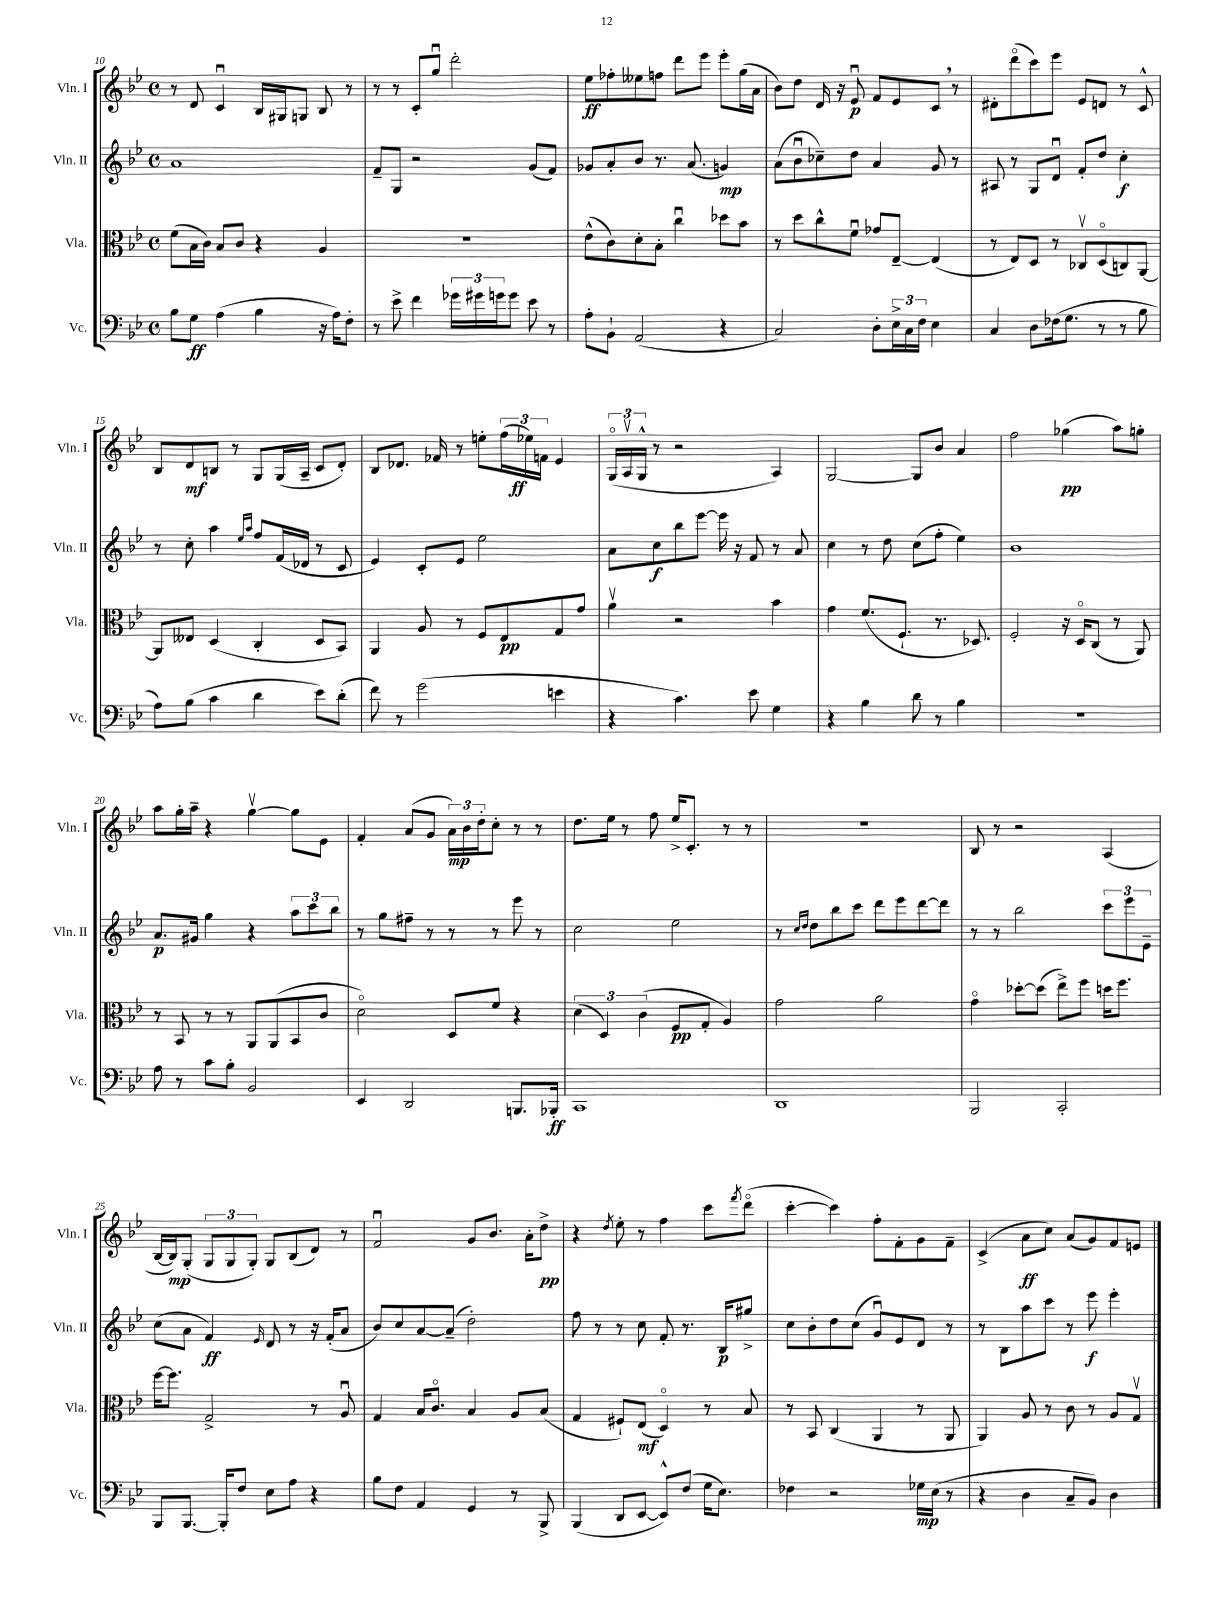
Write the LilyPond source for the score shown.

<<
\new StaffGroup <<
\new Staff = "s0" \with { instrumentName = "Vln. I" shortInstrumentName = "Vln. I" } {
    \clef treble \key bes \major \defaultTimeSignature \time 4/4
    r8 d'8 c'4\downbow bes16 gis16 g8 bes8 r8 |
    r8 r8 c'8-. g''8\downbow d'''2-. |
    ees''8\ff fes''8-. eeses''8 f''8 d'''8 ees'''8 ees'''8-. g''16( a'16 |
    bes'8) d''8 d'16 r16 ees'8\downbow\p f'8 ees'8 c'8 \breathe r8 |
    dis'8-. d'''8\flageolet( c'''8) ees'''8 ees'8 d'8 r8 c'8-^ |
    bes8 d'8\mf b8 r8 g8 g16( a16-- c'8 d'8-.) |
    bes8 des'8. fes'16 r8 e''8-. \tuplet 3/2 { f''16( ees''16\ff) f'16 } ees'4 |
    \tuplet 3/2 { g16\flageolet( a16\upbow g16-^ } r8 r2 a4) |
    g2~ g8 bes'8 a'4 |
    f''2 ges''4\pp( a''8) g''8-. |
    a''8 g''16-. a''16-- r4 g''4~\upbow g''8 ees'8 |
    f'4-. a'8( g'8 \tuplet 3/2 { a'16\mp) bes'16 d''16-. } c''8-. r8 r8 |
    d''8. ees''16 r8 f''8 ees''16-> c'8.-. r8 r8 |
    R1 |
    bes8 r8 r2 a4( |
    bes16~ bes16\mp) g8-.( \tuplet 3/2 { g8 g8 g8-.) } g8 bes8( d'8) r8 |
    f'2\downbow g'8 bes'8. a'16-. d''8->\pp |
    r4 \acciaccatura { d''8 } ees''8-. r8 f''4 c'''8 \acciaccatura { f'''8 } d'''8\flageolet( |
    c'''4~-. c'''4) f''8-. f'8-. g'8 f'8-- |
    c'4->( a'8\ff c''8) a'8( g'8) f'8 e'8 \bar "|." |
}
\new Staff = "s1" \with { instrumentName = "Vln. II" shortInstrumentName = "Vln. II" } {
    \clef treble \key bes \major \defaultTimeSignature \time 4/4
    a'1 |
    f'8-- g8 r2 g'8( f'8) |
    ges'8 a'8-. bes'8 r8. a'8.( g'4\mp) |
    a'8( bes'8\downbow ces''8--) d''8 a'4 g'8 r8 |
    ais8 r8 g8 d'8\downbow f'8-. d''8 c''4-.\f |
    r8 c''8-. a''4 \grace { ees''16 a''16 } f''8 f'16( des'16 r8 c'8 |
    ees'4) c'8-. ees'8 ees''2 |
    a'8 c''8\f bes''8 ees'''8~ ees'''16 r16 f'8 r8 a'8 |
    c''4 r8 d''8 c''8( f''8-. ees''4) |
    bes'1 |
    a'8.\p gis'16 g''4 r4 \tuplet 3/2 { a''8 c'''8 bes''8 } |
    r8 g''8 fis''8-- r8 r8 r8 ees'''8 r8 |
    c''2 ees''2 |
    r8 \grace { c''16 d''16 } d''8 bes''8 c'''8 d'''8 ees'''8 d'''8~ d'''8 |
    r8 r8 bes''2 \tuplet 3/2 { c'''8 ees'''8 ees'8-- } |
    c''8( a'8 f'4\ff) \grace { ees'16 } d'8 r8 r16 f'16-.( a'8 |
    bes'8) c''8 a'8~ a'8--( d''2-.) |
    f''8 r8 r8 c''8 f'8-. r8. bes16\p gis''8-> |
    c''8 bes'8-. d''8 c''8( g'8\downbow) ees'8 d'8 r8 |
    r8 bes8 a''8 c'''8 r8 ees'''8\f ees'''4-. \bar "|." |
}
\new Staff = "s2" \with { instrumentName = "Vla." shortInstrumentName = "Vla." } {
    \clef alto \key bes \major \defaultTimeSignature \time 4/4
    f'8( bes16 c'16) bes8 c'8 r4 a4 |
    R1 |
    ees'8-^( c'8) d'8-. bes8-. c''4\downbow des''8 bes'8 |
    r8 d''8 c''8-^ f'8\downbow ges'8 ees8~-- ees4( |
    r8 ees8) d8 r8 ces8\upbow d8\flageolet( c8) a,8~ |
    a,8 eeses8 d4( c4-. d8 bes,8) |
    a,4 a8 r8 f8 ees8\pp g8 g'8 |
    a'4\upbow r2 bes'4 |
    g'4 f'8.( f8.-! r8. des8.) |
    f2-. r16 d16\flageolet c8( r8 a,8) |
    r8 bes,8 r8 r8 a,8 a,8( bes,8 c'8 |
    d'2\flageolet) d8 f'8 r4 |
    \tuplet 3/2 { d'4( d4) c'4( } f8\pp g8-. a4) |
    g'2 a'2 |
    g'4\flageolet des''8~-. des''8( ees''8->) f''8 d''16 f''8. |
    f''16~ f''8. g2-> r8 a8\downbow |
    g4 bes16 c'8.\flageolet bes4 a8 bes8( |
    g4 fis8-!) ees8\mf( d4\flageolet) r8 bes8 |
    r8 bes,8 c4( a,4 r8 a,8 |
    a,4) a8 r8 c'8 r8 a8 g8\upbow \bar "|." |
}
\new Staff = "s3" \with { instrumentName = "Vc." shortInstrumentName = "Vc." } {
    \clef bass \key bes \major \defaultTimeSignature \time 4/4
    bes8 g8\ff a4( bes4 r16 a16) f8-. |
    r8 ees'8-> f'4 \tuplet 3/2 { ges'16 gis'16 g'16 } g'8 ees'8 r8 |
    a8-. bes,8-! a,2( r4 |
    c2) d8-. \tuplet 3/2 { ees16-> c16 f16 } ees4 |
    c4 d8 fes16( g8. r8 r8 bes8 |
    a8) bes8( c'4 d'4 ees'8) d'8-.( |
    f'8) r8 g'2( e'4 |
    r4 c'4.) ees'8 g4 |
    r4 bes4 d'8 r8 bes4 |
    R1 |
    a8 r8 c'8 bes8-. bes,2 |
    ees,4 d,2 b,,8. bes,,16-.\ff |
    c,1 |
    d,1 |
    bes,,2 c,2-. |
    bes,,8 bes,,8.~ bes,,16-. f8 ees8 a8 r4 |
    bes8 f8 a,4 g,4 r8 bes,,8-> |
    bes,,4( d,8 ees,8~ ees,8-^) f8( g16 ees8.) |
    fes4 r2 ges16\mp ees16( r8 |
    r4 d4 c8-- bes,8) d4 \bar "|." |
}
>>
>>
\layout { \context { \Score currentBarNumber = #10 } }
